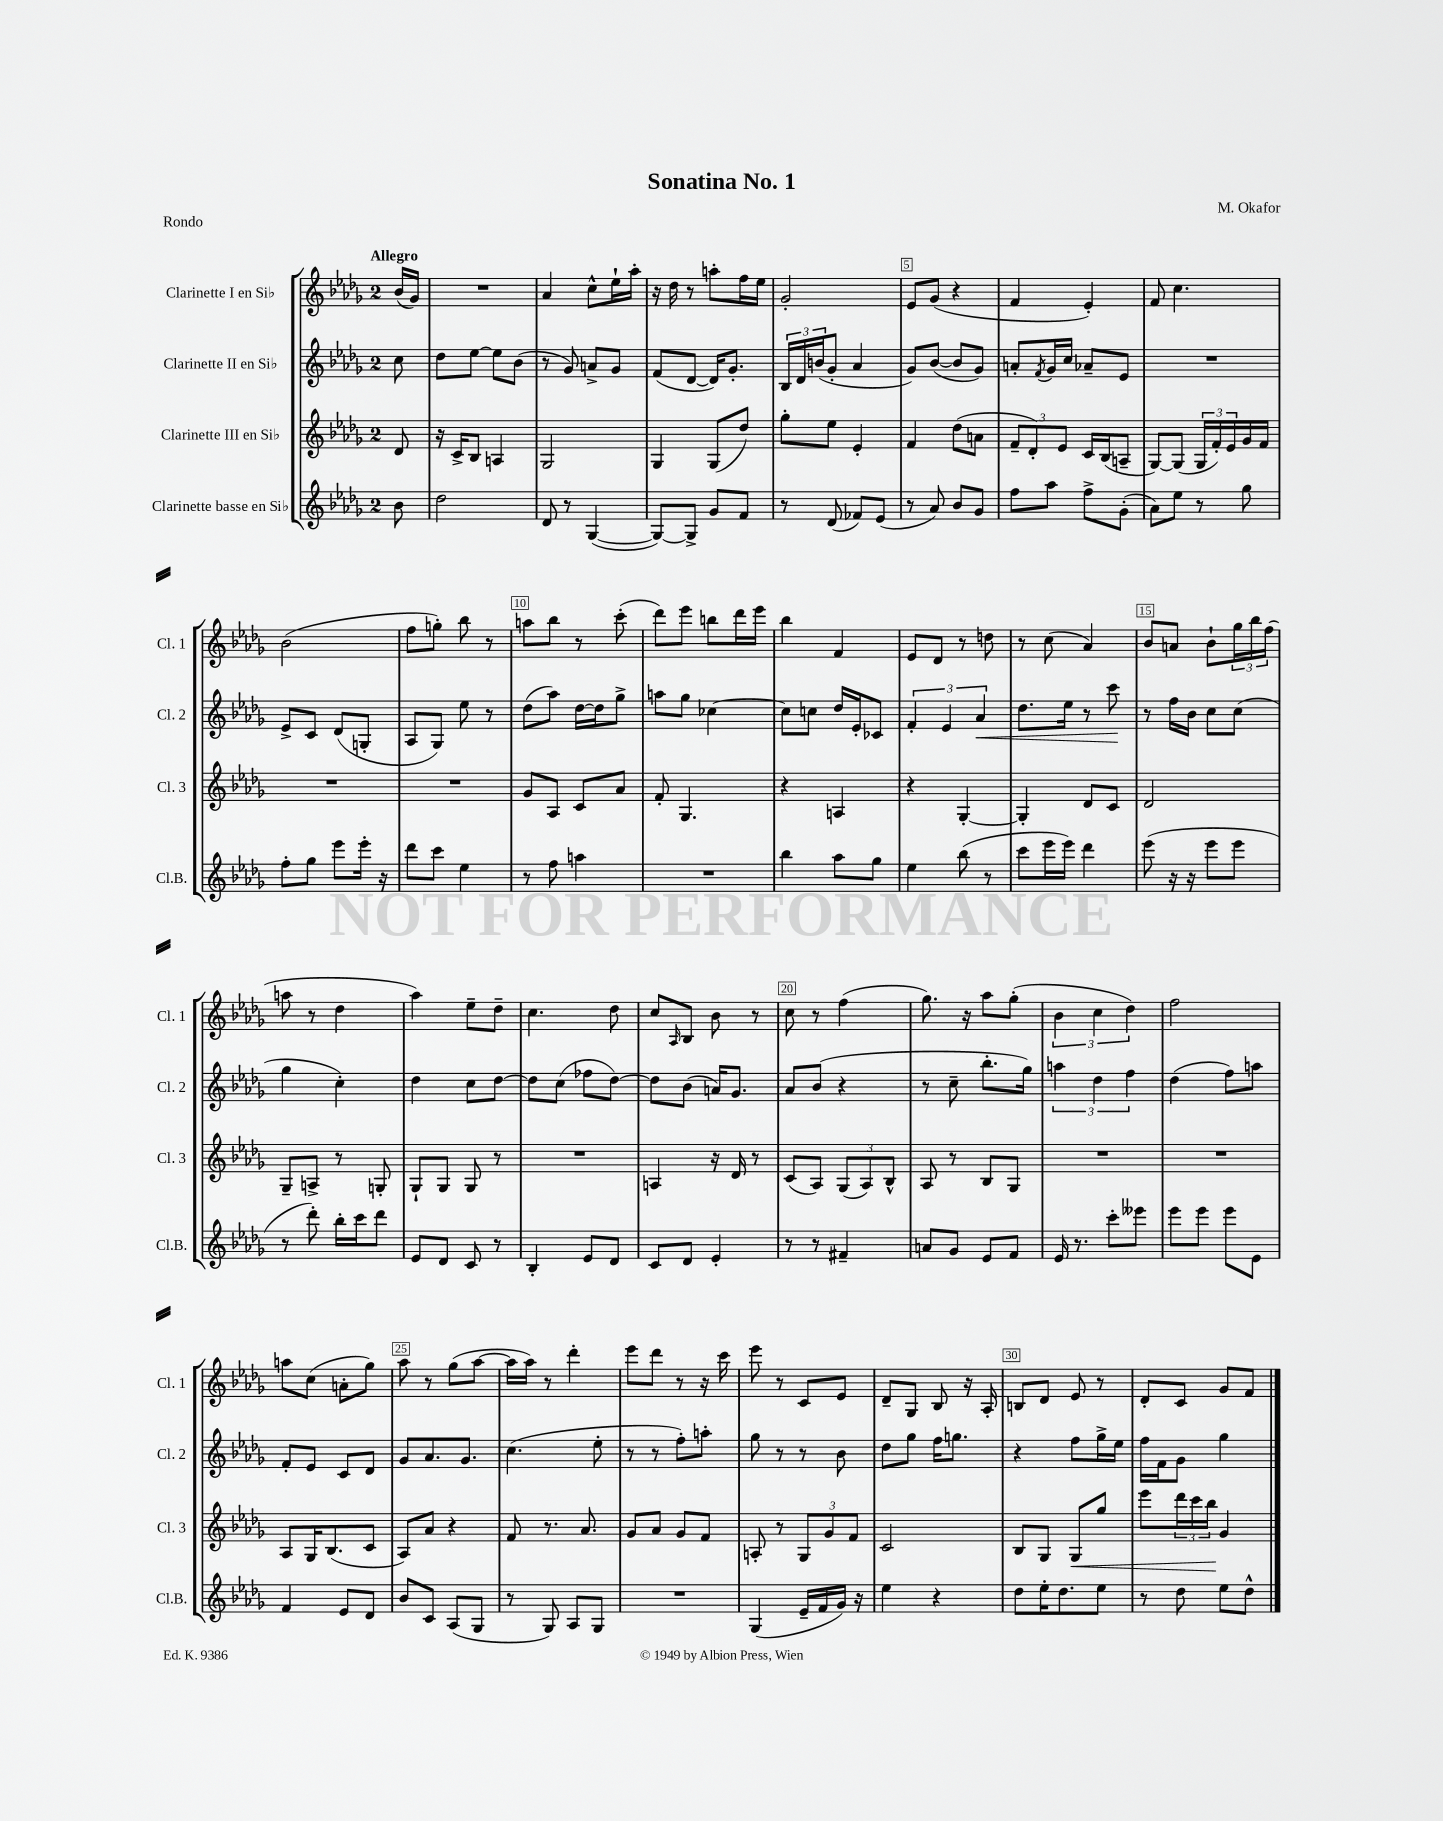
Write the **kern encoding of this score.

**kern	**kern	**dynam	**kern	**dynam	**kern
*part4	*part3	*part3	*part2	*part2	*part1
*staff4	*staff3	*staff3	*staff2	*staff2	*staff1
*I"Clarinette basse en Si♭	*I"Clarinette III en Si♭	*	*I"Clarinette II en Si♭	*	*I"Clarinette I en Si♭
*I'Cl.B.	*I'Cl. 3	*	*I'Cl. 2	*	*I'Cl. 1
*clefG2	*clefG2	*	*clefG2	*	*clefG2
*k[b-e-a-d-g-]	*k[b-e-a-d-g-]	*	*k[b-e-a-d-g-]	*	*k[b-e-a-d-g-]
*M2/4	*M2/4	*	*M2/4	*	*M2/4
=	=	=	=	=	=
!	!	!	!	!	!LO:TX:a:B:t=Allegro
8b-\	8d-/	.	8cc\	.	(16b-/LL
.	.	.	.	.	16g-/JJ)
=1	=1	=1	=1	=1	=1
2dd-\	16r	.	8dd-\L	.	2r
.	16c^/KL	.	.	.	.
.	8B-/J	.	[8ee-\J	.	.
.	4An/	.	8ee-\L]	.	.
.	.	.	(8b-\J	.	.
=2	=2	=2	=2	=2	=2
8d-/	2G-/	.	8r	.	4a-/
8r	.	.	8g-/)	.	.
([4G-/	.	.	8an^/L	.	8cc^^\L
.	.	.	8g-/J	.	16ee-`\L
.	.	.	.	.	16aa-'\JJ
=3	=3	=3	=3	=3	=3
8G-/L_)	4G-/	.	(8f/L	.	16r
.	.	.	.	.	16dd-\
8G-^/J]	.	.	[8d-/J	.	8r
8g-/L	(8G-/L	.	16d-/KL])	.	8aan'\L
.	.	.	8.g-'/J	.	.
8f/J	8dd-/J)	.	.	.	16ff\L
.	.	.	.	.	16ee-\JJ
=4	=4	=4	=4	=4	=4
8r	8gg-'\L	.	24B-/LL	.	2g-'/
.	.	.	24d-/	.	.
.	.	.	(24bn/J	.	.
(8d-/	8ee-\J	.	8g-'/J	.	.
8f-X/L)	4e-'/	.	4a-/	.	.
(8e-/J	.	.	.	.	.
=5	=5	=5	=5	=5	=5
8r	4f/	.	8g-/L)	.	8e-/L
8a-/)	.	.	([8b-/J	.	(8g-/J
8b-/L	(8dd-\L	.	8b-/L]	.	4r
8g-/J	8an\J	.	8g-/J)	.	.
=6	=6	=6	=6	=6	=6
8ff\L	12f~/L	.	8an'/L	.	4f/
.	12d-'/)	.	.	.	.
.	.	.	8qf/	.	.
8aa-\J	.	.	16g-/L	.	.
.	12e-/J	.	.	.	.
.	.	.	16cc/JJ	.	.
8ff^\L	16c/LL	.	8a-X~/L	.	4e-'/)
.	(16B-/J	.	.	.	.
(8g-'\J	8An~/J	.	8e-/J	.	.
=7	=7	=7	=7	=7	=7
8a-\L)	[8G-/L)	.	2r	.	8f/
8ee-\J	(8G-/J]	.	.	.	4.cc\
8r	24G-/LL	.	.	.	.
.	24f'/)	.	.	.	.
.	24e-/	.	.	.	.
8gg-\	16g-/	.	.	.	.
.	16f/JJ	.	.	.	.
!!LO:LB:g=z
=8	=8	=8	=8	=8	=8
8ff'\L	2r	.	8e-^/L	.	(2b-\
8gg-\J	.	.	8c/J	.	.
8eee-\L	.	.	(8d-/L	.	.
16eee-'\Jk	.	.	8Gn'/J	.	.
16r	.	.	.	.	.
=9	=9	=9	=9	=9	=9
8ddd-\L	2r	.	8A-/L	.	8ff\L
8ccc\J	.	.	8G-/J)	.	8ggn'\J)
4ee-\	.	.	8ee-\	.	8bb-\
.	.	.	8r	.	8r
=10	=10	=10	=10	=10	=10
8r	8g-/L	.	(8dd-\L	.	8aan\L
8ff\	8A-/J	.	8aa-\J)	.	8bb-\J
4aan\	8c/L	.	[16dd-\LL	.	8r
.	.	.	16dd-\J]	.	.
.	8a-/J	.	8gg-^\J	.	(8ccc'\
=11	=11	=11	=11	=11	=11
2r	8f'/	.	8aan\L	.	8ddd-\L)
.	4.G-/	.	8gg-\J	.	8eee-\J
.	.	.	[4cc-X\	.	8bbn\L
.	.	.	.	.	16ddd-\L
.	.	.	.	.	16eee-\JJ
=12	=12	=12	=12	=12	=12
4bb-\	4r	.	8cc-\L]	.	4bb-\
.	.	.	8ccn\J	.	.
8aa-\L	4An/	.	16dd-/LL	.	4f/
.	.	.	16e-'/J	.	.
8gg-\J	.	.	8c-X/J	.	.
=13	=13	=13	=13	=13	=13
4ee-\	4r	.	6f'/	.	8e-/L
.	.	.	.	.	8d-/J
.	.	.	6e-/	.	.
(8bb-\	[4G-'/	.	.	.	8r
!	!	!	!	!LO:HP:b	!
.	.	.	6a-/	<	.
8r	.	.	.	.	8ddn\
=14	=14	=14	=14	=14	=14
8ccc\L	4G-'/]	.	8.dd-\L	.	8r
16eee-\L	.	.	.	.	(8cc\
16eee-\JJ)	.	.	16ee-\Jk	.	.
4ddd-\	8d-/L	.	8r	.	4a-/)
.	8c/J	.	8ccc\	.	.
.	.	.	.	[	.
=15	=15	=15	=15	=15	=15
(8eee-\	2d-/	.	8r	.	8b-/L
16r	.	.	16ff\LL	.	8an/J
16r	.	.	16b-\JJ	.	.
8eee-\L	.	.	8cc\L	.	8b-`\L
8eee-\J	.	.	(8cc\J	.	24gg-\L
.	.	.	.	.	24bb-\
.	.	.	.	.	(24ff\JJ
!!LO:LB:g=z
=16	=16	=16	=16	=16	=16
8r	8G-~/L	.	4gg-\	.	8aan\
8ddd-'\)	8An^/J	.	.	.	8r
16bb-'\LL	8r	.	4cc'\)	.	4dd-\
16ccc\J	.	.	.	.	.
8ddd-\J	8Gn'/	.	.	.	.
=17	=17	=17	=17	=17	=17
8e-/L	8G-`/L	.	4dd-\	.	4aa-\)
8d-/J	8G-/J	.	.	.	.
8c/	8G-/	.	8cc\L	.	8ee-~\L
8r	8r	.	[8dd-\J	.	8dd-~\J
=18	=18	=18	=18	=18	=18
4B-'/	2r	.	8dd-\L]	.	4.cc\
.	.	.	(8cc\J	.	.
8e-/L	.	.	8ff-X\L	.	.
8d-/J	.	.	[8dd-\J)	.	8dd-\
=19	=19	=19	=19	=19	=19
8c/L	4An/	.	8dd-\L]	.	8cc/L
.	.	.	.	.	16qqA-/
8d-/J	.	.	(8b-\J	.	8B-/J
4e-'/	16r	.	16an/KL)	.	8b-\
.	16d-/	.	8.g-/J	.	.
.	8r	.	.	.	8r
=20	=20	=20	=20	=20	=20
8r	(8c/L	.	8a-/L	.	8cc\
8r	8A-/J)	.	(8b-/J	.	8r
4f#X~/	(12G-/L	.	4r	.	(4ff\
.	12A-/)	.	.	.	.
.	12B-^^/J	.	.	.	.
=21	=21	=21	=21	=21	=21
8an/L	8A-/	.	8r	.	8.gg-\)
8g-/J	8r	.	8cc~\	.	.
.	.	.	.	.	16r
8e-/L	8B-/L	.	8.bb-'\L	.	8aa-\L
8f/J	8G-/J	.	.	.	(8gg-'\J
.	.	.	16gg-\Jk)	.	.
=22	=22	=22	=22	=22	=22
16e-/	2r	.	6aan\	.	6b-\
8.r	.	.	.	.	.
.	.	.	6dd-\	.	6cc\
8ccc'\L	.	.	.	.	.
.	.	.	6ff\	.	6dd-\)
8eee--X\J	.	.	.	.	.
=23	=23	=23	=23	=23	=23
8eee-\L	2r	.	(4dd-\	.	2ff\
8eee-\J	.	.	.	.	.
8eee-\L	.	.	8ff\L)	.	.
8e-\J	.	.	8aan\J	.	.
!!LO:LB:g=z
=24	=24	=24	=24	=24	=24
4f/	8A-/L	.	8f'/L	.	8aan\L
.	16G-/K	.	8e-/J	.	(8cc\J
.	(8.B-/	.	.	.	.
8e-/L	.	.	8c/L	.	8an'\L
8d-/J	8c/J	.	8d-/J	.	8gg-\J)
=25	=25	=25	=25	=25	=25
8b-/L	8A-/L)	.	8g-/L	.	8aa-\
8c/J	8a-/J	.	8.a-/	.	8r
(8A-/L	4r	.	.	.	(8gg-\L
.	.	.	8.g-/J	.	.
8G-/J	.	.	.	.	[8aa-\J
=26	=26	=26	=26	=26	=26
8r	8f/	.	(4.cc\	.	16aa-\LL]
.	.	.	.	.	16aa-\JJ)
8G-/)	8.r	.	.	.	8r
8A-/L	.	.	.	.	4ddd-'\
.	8.a-/	.	.	.	.
8G-/J	.	.	8ee-'\	.	.
=27	=27	=27	=27	=27	=27
2r	8g-/L	.	8r	.	8eee-\L
.	8a-/J	.	8r	.	8ddd-\J
.	8g-/L	.	8ff'\L)	.	8r
.	8f/J	.	8aan'\J	.	16r
.	.	.	.	.	16ccc\
=28	=28	=28	=28	=28	=28
(4G-/	8An'/	.	8gg-\	.	8eee-\
.	8r	.	8r	.	8r
16e-~/LL	12G-/L	.	8r	.	8c/L
16f/	.	.	.	.	.
.	12g-/	.	.	.	.
16g-/JJ)	.	.	8b-\	.	8e-/J
.	12f/J	.	.	.	.
16r	.	.	.	.	.
=29	=29	=29	=29	=29	=29
4ee-\	2c/	.	8dd-\L	.	8d-~/L
.	.	.	8gg-\J	.	8G-/J
4r	.	.	16ff\KL	.	8B-/
.	.	.	8.ggn\J	.	.
.	.	.	.	.	16r
.	.	.	.	.	16A-'/
=30	=30	=30	=30	=30	=30
8dd-\L	8B-/L	.	4r	.	8Bn/L
16ee-'\K	8G-/J	.	.	.	8d-/J
8.dd-\	.	.	.	.	.
!	!	!LO:HP:b	!	!	!
.	8G-/L	<	8ff\L	.	8e-/
8ee-\J	8gg-/J	.	16gg-^\L	.	8r
.	.	.	16ee-\JJ	.	.
=31	=31	=31	=31	=31	=31
8r	8eee-\L	.	16ff\LL	.	8d-'/L
.	.	.	16f\J	.	.
8dd-\	24ddd-\L	.	8g-\J	.	8c/J
.	24ccc\	.	.	.	.
.	24bb-\JJ	.	.	.	.
8ee-\L	4g-/	[	4gg-\	.	8g-/L
8dd-^^\J	.	.	.	.	8f/J
==	==	==	==	==	==
*-	*-	*-	*-	*-	*-
